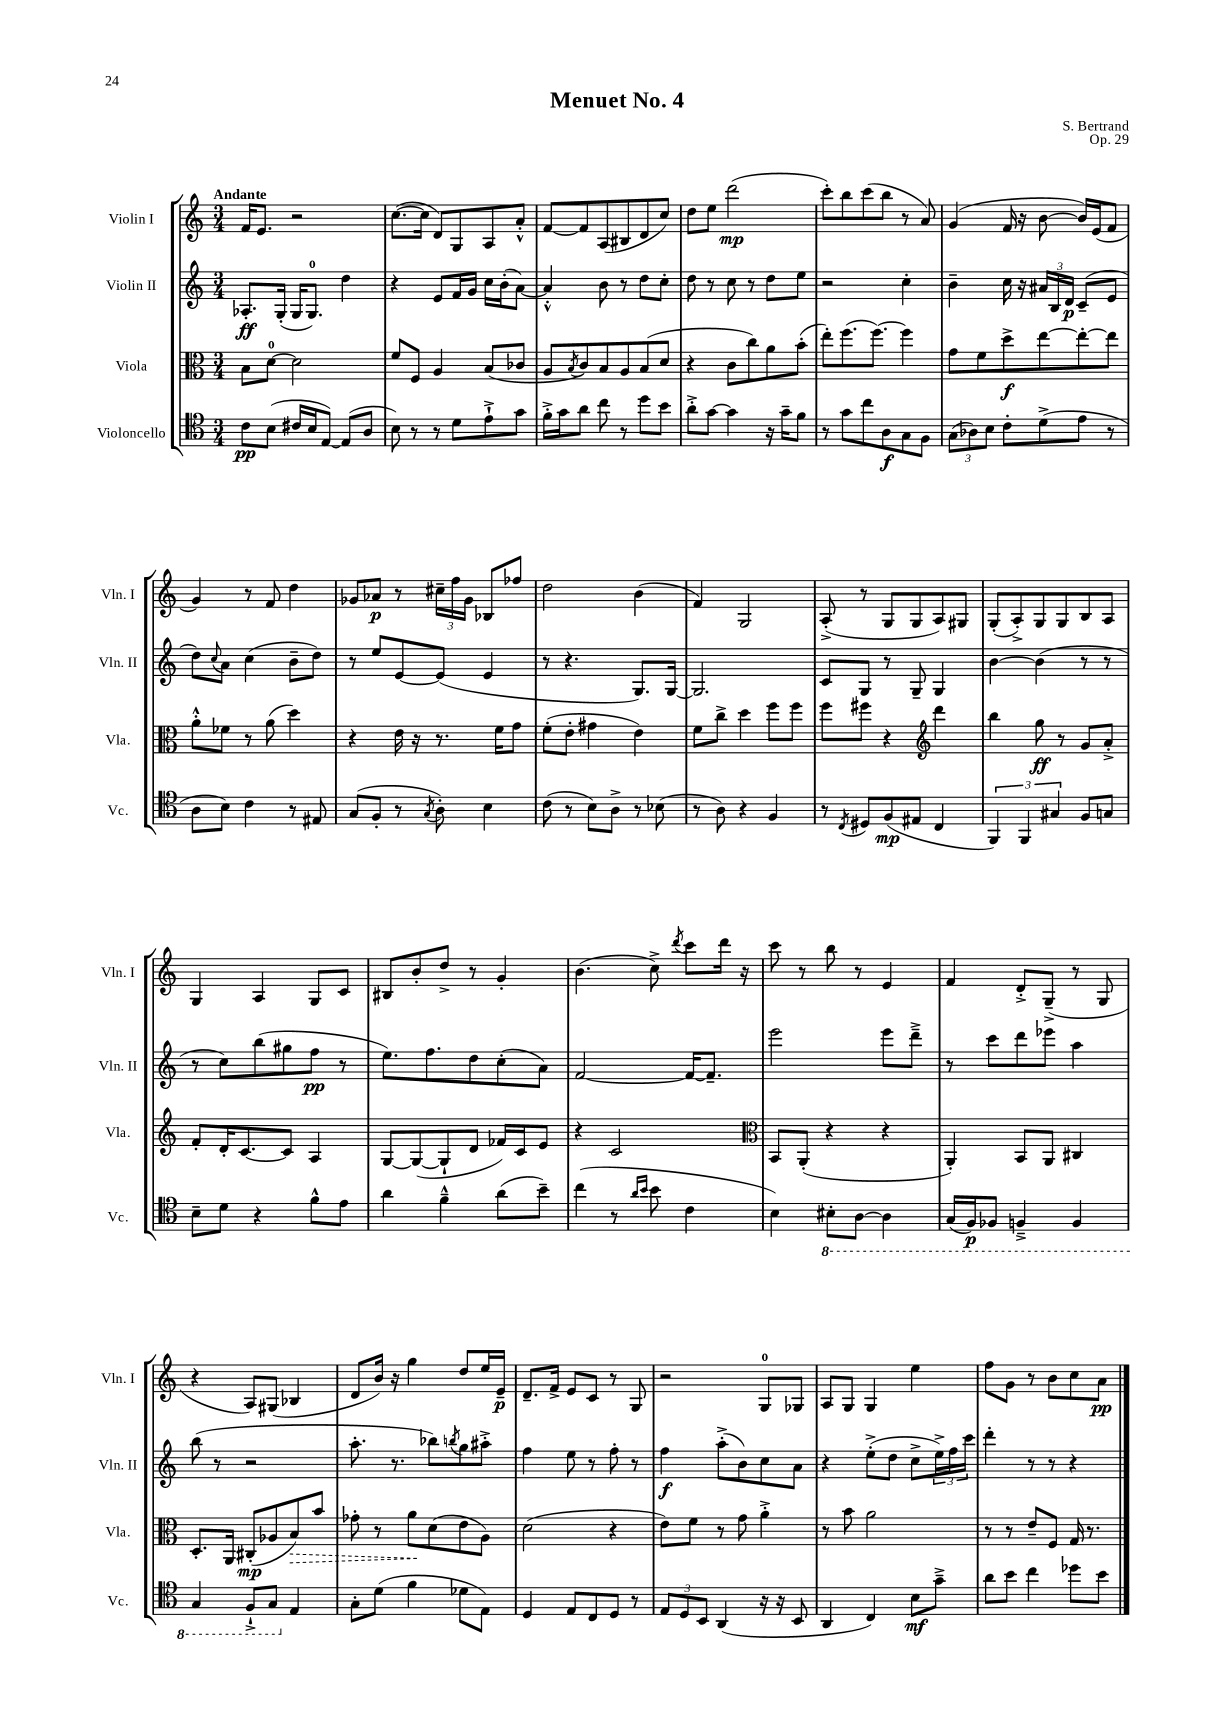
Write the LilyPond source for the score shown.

\header { title = "Menuet No. 4" composer = "S. Bertrand" opus = "Op. 29" }
<<
\new StaffGroup <<
\new Staff = "s0" \with { instrumentName = "Violin I" shortInstrumentName = "Vln. I" } {
    \clef treble \key c \major \numericTimeSignature \time 3/4 \tempo "Andante"
    f'16 e'8. r2 |
    c''8.~( c''16 d'8) g8 a8 a'8-.-^ |
    f'8~ f'8 a8( bis8 d'8 c''8) |
    d''8 e''8 d'''2\mp( |
    c'''8-.) b''8 c'''8( b''8 r8 a'8) |
    g'4( f'16 r16 b'8~ b'16) e'16( f'8 |
    g'4) r8 f'8 d''4 |
    ges'8 aes'8\p r8 \tuplet 3/2 { cis''16-- f''16 ges'16 } bes8 fes''8 |
    d''2 b'4( |
    f'4) g2 |
    a8-.->( r8 g8 g8 a8) gis8 |
    g8-.( a8-.->) g8 g8 b8 a8 |
    g4 a4 g8 c'8 |
    bis8 b'8-. d''8-> r8 g'4-. |
    b'4.( c''8->) \acciaccatura { d'''8 } c'''8 d'''16 r16 |
    c'''8 r8 b''8 r8 e'4 |
    f'4 d'8-.-> g8--->( r8 g8 |
    r4 a8) gis8( bes4 |
    d'8 b'16) r16 g''4 d''8 e''16 e'16--\p |
    d'8.-- f'16-> e'8 c'8 r8 g8 |
    r2 g8-0 ges8 |
    a8 g8 g4 e''4 |
    f''8 g'8 r8 b'8 c''8 a'8\pp \bar "|." |
}
\new Staff = "s1" \with { instrumentName = "Violin II" shortInstrumentName = "Vln. II" } {
    \clef treble \key c \major \numericTimeSignature \time 3/4
    aes8.-.\ff g16-.( g16 g8.-0) d''4 |
    r4 e'8 f'16 g'16 c''16 b'16-.( a'8~) |
    a'4-.-^ b'8 r8 d''8 c''8-. |
    d''8 r8 c''8 r8 d''8 e''8 |
    r2 c''4-. |
    b'4-- c''16 r16 \tuplet 3/2 { ais'16 b16 d'16\p } c'8--( e'8 |
    d''8) \appoggiatura { c''8 } a'8 c''4( b'8-- d''8) |
    r8 e''8 e'8~ e'8( e'4 |
    r8 r4. g8.) g16~ |
    g2. |
    c'8 g8 r8 g8-- g4 |
    b'4~ b'4( r8 r8 |
    r8 c''8) b''8( gis''8 f''8\pp r8 |
    e''8.) f''8. d''8 c''8-.( a'8) |
    f'2~ f'16~ f'8.-- |
    e'''2 e'''8 d'''8---> |
    r8 c'''8 d'''8 ees'''8 a''4 |
    b''8( r8 r2 |
    a''8.-. r8. bes''8) \acciaccatura { b''8 } g''8 ais''8-.-> |
    f''4 e''8 r8 f''8-. r8 |
    f''4\f a''8-.->( b'8) c''8 a'8 |
    r4 e''8-.->( d''8 c''8-> \tuplet 3/2 { e''16->) f''16 c'''16 } |
    d'''4-. r8 r8 r4 \bar "|." |
}
\new Staff = "s2" \with { instrumentName = "Viola" shortInstrumentName = "Vla." } {
    \clef alto \key c \major \numericTimeSignature \time 3/4
    b8 d'8-0~ d'2 |
    f'8 f8 a4 b8( ces'8 |
    a8 \acciaccatura { b8 } c'8) b8 a8 b8( d'8 |
    r4 c'8 c''8) a'8 b'8-.( |
    e''8-.) f''8.( f''8.~) f''4 |
    g'8 f'8 d''8->\f e''8~ e''8~-. e''8 |
    a'8-.-^ fes'8 r8 a'8( d''4) |
    r4 e'16 r16 r8. f'16 g'8 |
    f'8-.( e'8-. gis'4 e'4) |
    f'8 c''8-> d''4 f''8 f''8 |
    f''8 fis''8 r4 \clef treble d'''4 |
    b''4 g''8\ff r8 g'8 a'8-.-> |
    f'8-. d'16-. c'8.~ c'8 a4 |
    g8~ g8~( g8-! d'8 fes'16) c'16 e'8 |
    r4 c'2 |
    \clef alto b,8 a,8-.( r4 r4 |
    a,4-.) b,8 a,8 cis4 |
    d8.-. a,16 cis8-.\mp( aes8 \once \override Hairpin.style = #'dashed-line b8\>) b'8 |
    ges'8-. r8 a'8\! d'8( e'8 a8) |
    d'2( r4 |
    e'8) f'8 r8 g'8 a'4-.-> |
    r8 b'8 a'2 |
    r8 r8 e'8-- f8 g16 r8. \bar "|." |
}
\new Staff = "s3" \with { instrumentName = "Violoncello" shortInstrumentName = "Vc." } {
    \clef tenor \key c \major \numericTimeSignature \time 3/4
    c'8\pp b8( cis'16 b16 e8~) e8( a8 |
    b8) r8 r8 d'8 e'8-!-> g'8 |
    f'16-.-> g'16 a'8 c''8 r8 d''8 b'8 |
    a'8-.-> g'8~ g'4 r16 g'16-- f'8 |
    r8 g'8 c''8 a8\f g8 f8 |
    \tuplet 3/2 { g8( aes8) b8 } c'8-. d'8->( e'8 r8 |
    a8 b8) c'4 r8 eis8 |
    g8( f8-. r8 \acciaccatura { g8 } a8-.) b4 |
    c'8( r8 b8) a8-> r8 bes8( |
    r8 a8) r4 f4 |
    r8 \acciaccatura { c8 } dis8 f8\mp( eis8 c4 |
    \tuplet 3/2 { f,4) f,4 gis4 } f8 g8 |
    b8-- d'8 r4 f'8-^ e'8 |
    a'4 f'4---^ a'8( b'8--) |
    c''4( r8 \grace { a'16 b'16 } b'8 c'4 |
    b4) \ottava #-1 bis,8-. a,8~ a,4 |
    g,16( f,16\p) fes,8 f,4---> f,4 |
    g,4 f,8-!-> g,8 \ottava #0 e4 |
    g8-. d'8( f'4 des'8 e8) |
    d4 e8 c8 d8 r8 |
    \tuplet 3/2 { e8 d8 b,8 } a,4( r16 r16 b,8 |
    a,4 c4) b8\mf g'8---> |
    a'8 b'8 c''4 des''8 b'8 \bar "|." |
}
>>
>>
\layout { \context { \Score \remove "Bar_number_engraver" } }
